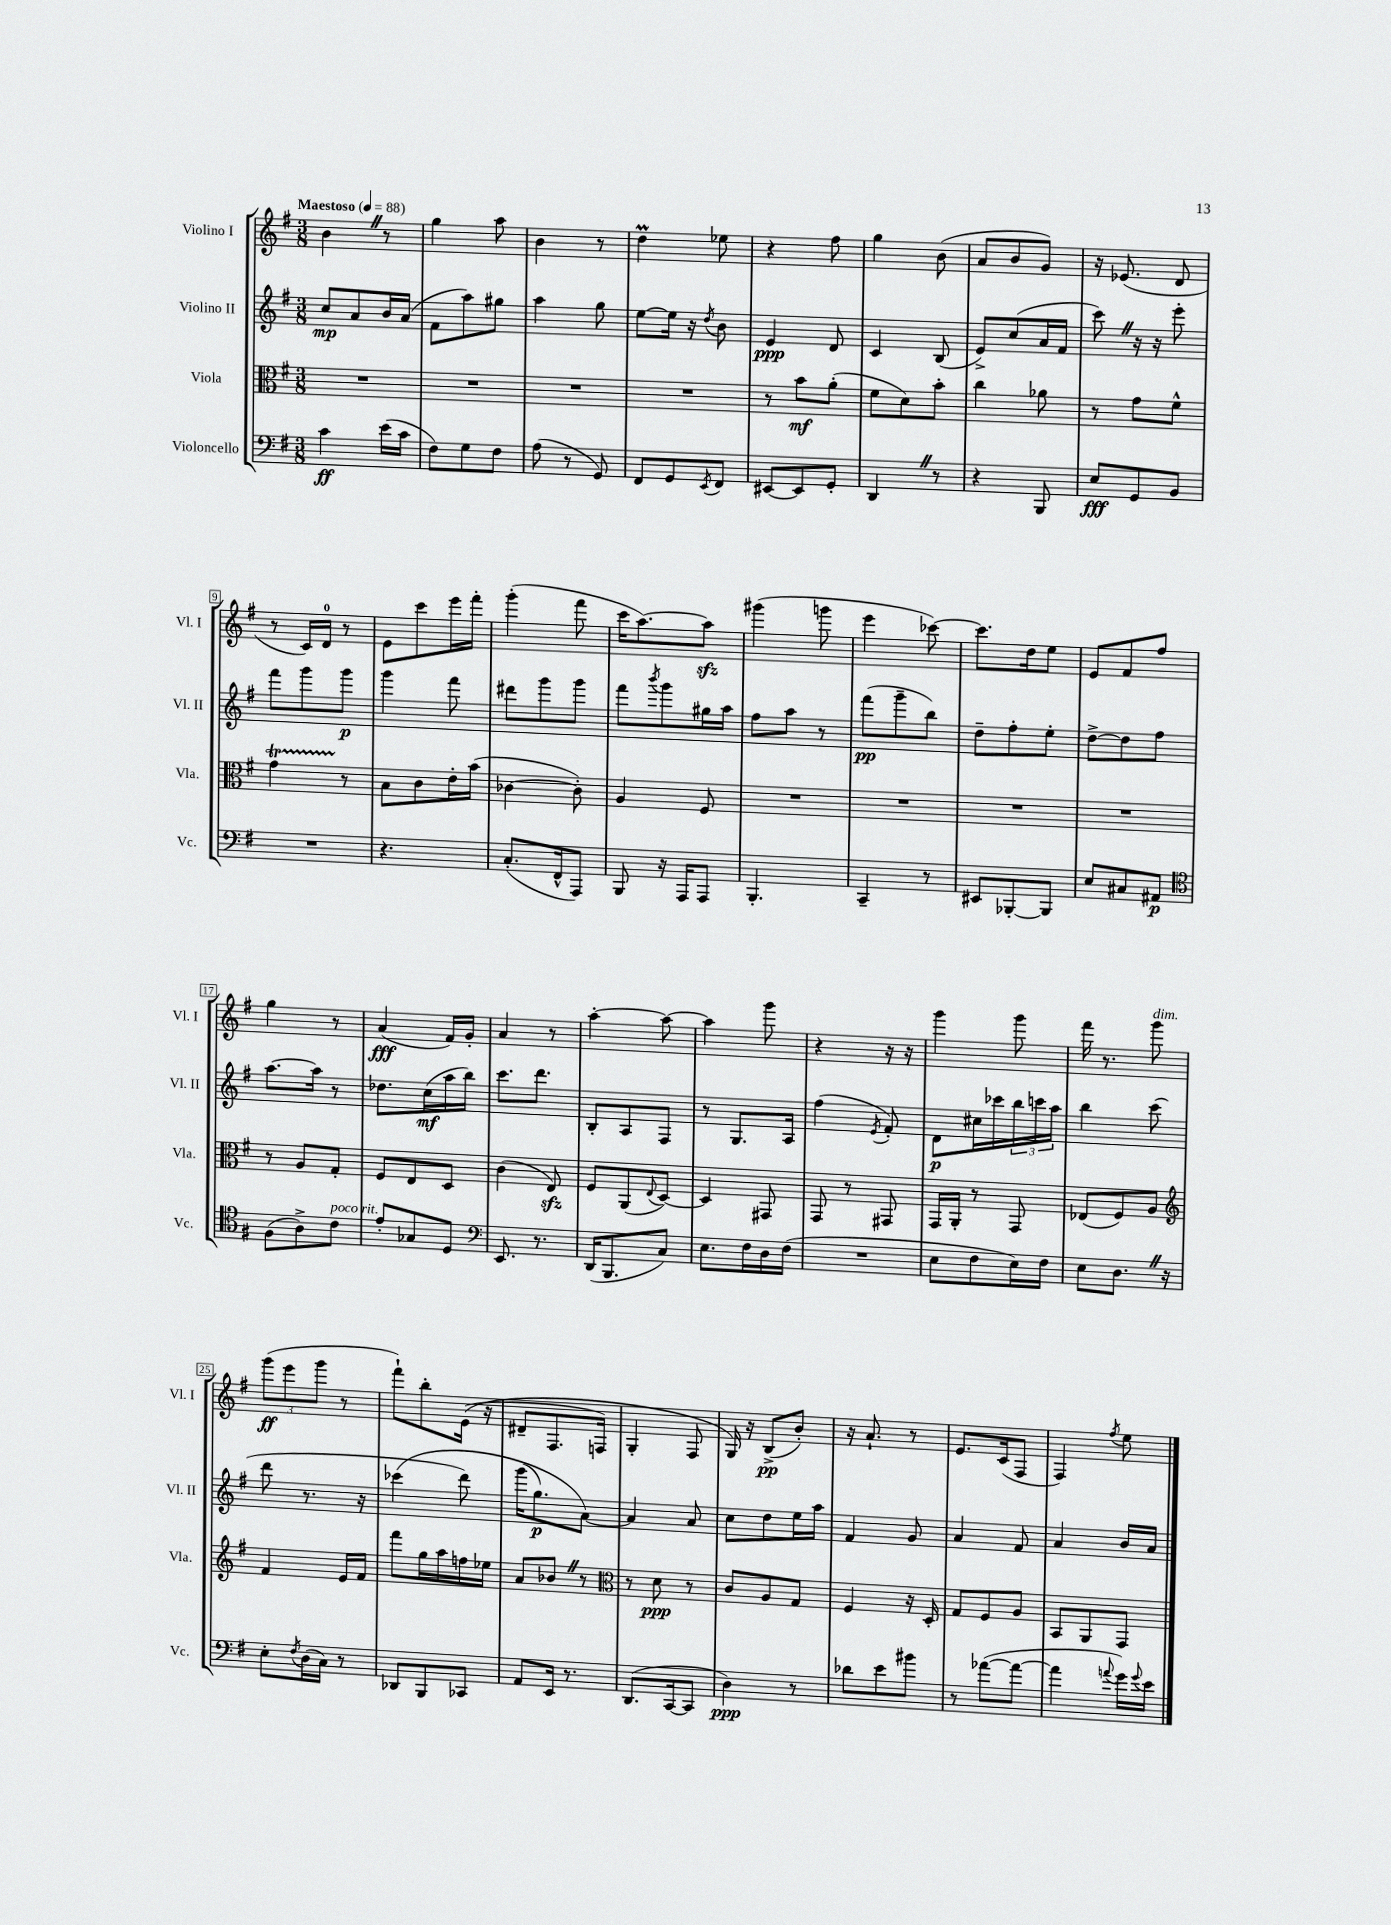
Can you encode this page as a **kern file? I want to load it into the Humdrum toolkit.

**kern	**kern	**kern	**kern
*staff4	*staff3	*staff2	*staff1
*clefF4	*clefC3	*clefG2	*clefG2
*k[f#]	*k[f#]	*k[f#]	*k[f#]
*M3/8	*M3/8	*M3/8	*M3/8
*MM88	*MM88	*MM88	*MM88
4c\	4.r	8cc/L	4b\
.	.	8a/	.
(16e\LL	.	16b/L	8r
16c\JJ	.	(16a/JJ	.
=	=	=	=
8F#\L)	4.r	8f#\L	4gg\
8G\	.	8aa\)	.
8F#\J	.	8gg#\J	8aa\
=	=	=	=
(8A\	4.r	4aa\	4b\
8r	.	.	.
8GG/)	.	8gg\	8r
=	=	=	=
8FF#/L	4.r	[8ee\L	4dd\
8GG/	.	16ee\]Jk	.
.	.	16r	.
8qEE/	.	8qdd/	.
8FF#/J	.	8b\	8ee-\
=	=	=	=
[8EE#/L	8r	4e/	4r
8EE#/]	8b\L	.	.
8GG'/J	(8a'\J	8d/	8ff#\
=	=	=	=
4DD/	8f#\L	4c/	4gg\
.	8d\)	.	.
8r	8b'\J	(8B/	(8b\
=	=	=	=
4r	4cc\	8e^/L)	8a/L
.	.	(8cc/	8b/
8BBB/	8a-\	16a/L	8g/J)
.	.	16f#/JJ	.
=	=	=	=
8E/L	8r	8ccc\)	16r
.	.	.	(8.e-/
8GG/	8g\L	16r	.
.	.	16r	.
8BB/J	8f#^^\J	8eee'\	8d/
=	=	=	=
4.r	4g\	8fff#\L	8r
.	.	8ggg\	16c/LL)
.	.	.	16d/JJ
.	8r	8ggg\J	8r
=	=	=	=
4.r	8B\L	4ggg\	8e\L
.	8c\	.	8ccc\
.	16e'\L	8fff#\	16eee\L
.	(16b\JJ	.	16fff#'\JJ
=	=	=	=
(8.C'/L	[4c-\	8ddd#\L	(4ggg'\
.	.	8ggg\	.
16FF#^^/k	.	.	.
8AAA/J)	8c-'\])	8ggg\J	8fff#\
=	=	=	=
8BBB/	4A/	8fff#\L	16ccc\LK
.	.	.	[8.aa\)
.	.	8qbbb/	.
16r	.	8ggg\	.
16AAA/LK	.	.	.
8AAA/J	8F#/	16gg#\L	8aa\]J
.	.	16aa\JJ	.
=	=	=	=
4.BBB'/	4.r	8ff#\L	(4ggg#\
.	.	8aa\J	.
.	.	8r	8ggg\
=	=	=	=
4CC~/	4.r	(8fff#\L	4eee\
.	.	8ggg~\	.
8r	.	8bb\J)	[8ccc-\)
=	=	=	=
8EE#/L	4.r	8dd~\L	8.ccc-\]L
[8BBB-'/	.	8ff#'\	.
.	.	.	16dd\k
8BBB-/]J	.	8ee'\J	8ee\J
=	=	=	=
8E/L	4.r	[8dd^\L	8e/L
8C#/	.	8dd\]	8f#/
8AA#/J	.	8ff#\J	8ff#/J
=	=	=	=
*clefC4	*	*	*
(8F#\L	8r	[8.aa\L	4gg\
8A^\)	8A/L	.	.
.	.	16aa\]Jk	.
8c\J	8G'/J	8r	8r
=	=	=	=
8e'/L	8F#/L	8.dd-\L	(4a/
8G-/	8E/	.	.
.	.	(16cc\L	.
8D/J	8D/J	16aa\	16f#/LL)
.	.	16bb\JJ)	16g'/JJ
=	=	=	=
*clefF4	*	*	*
8.EE/	(4c\	8.ccc\L	4a/
8.r	.	8.ddd\J	.
.	8E/)	.	8r
=	=	=	=
(16DD/LK	8F#/L	8B'/L	[4aa'\
8.BBB/	.	.	.
.	(8AA/	8A/	.
.	8qqE/	.	.
8C/J)	[8D/J)	8F#/J	8aa\_
=	=	=	=
8.E\L	4D/]	8r	4aa\]
.	.	8.G/L	.
16F#\L	.	.	.
16D\	8GG#/	.	8ggg\
(16F#\JJ	.	16A/Jk	.
=	=	=	=
4.r	8GG/	(4ff#\	4r
.	8r	.	.
.	.	8qe/	.
.	8GG#/	8f#'/)	16r
.	.	.	16r
=	=	=	=
8E\L	16GG/LL	8d\L	4ggg\
.	16AA'/JJ	.	.
8F#\	8r	16cc#\L	.
.	.	16ccc-\	.
16E\L)	8GG/	24bb\	8ggg\
.	.	24ccc\	.
16F#\JJ	.	.	.
.	.	24aa\JJ	.
=	=	=	=
8E\L	(8E-/L	4bb\	16fff#\
.	.	.	8.r
8.D\J	8F#/)	.	.
.	8A/J	(8ccc\	8ggg\
16r	.	.	.
=	=	=	=
*	*clefG2	*	*
8E'\L	4f#/	8ddd\	(12ggg\L
.	.	.	12eee\
8qF#/	.	.	.
(16D\L	.	8.r	.
.	.	.	12ggg\J
16C\JJ)	.	.	.
8r	16e/LL	.	8r
.	16f#/JJ	16r	.
=	=	=	=
8DD-/L	8fff#\L	&(4ccc-\	8fff#`\L)
8BBB/	16gg\L	.	8bb'\
.	16aa\	.	.
8CC-/J	16ff\	8ddd\)	&((16e\Jk
.	16ee-\JJ	.	16r
=	=	=	=
8AA/L	8a/L	(16ggg\LK	8d#~/L
.	.	8.gg\)	.
16EE/Jk	8b-/J	.	8.F#/
8.r	.	.	.
.	8r	[8a\J&)	.
.	.	.	16F/Jk)
=	=	=	=
*	*clefC3	*	*
(8.DD/L	8r	4a/]	4G'/
.	8d\	.	.
[16CC/k	.	.	.
8CC/]J	8r	8a/	8F#/
=	=	=	=
4D\)	8c/L	8cc\L	16G/&)
.	.	.	16r
.	8A/	8dd\	(8B^/L
8r	8G/J	16ee\L	8b'/J)
.	.	16aa\JJ	.
=	=	=	=
8d-\L	4F#/	4f#/	16r
.	.	.	8.a`/
8e\	.	.	.
8b#\J	16r	8g/	8r
.	16D'/	.	.
=	=	=	=
8r	8G/L	4a/	8.e/L
([8a-\L	8F#/	.	.
.	.	.	(16c/k
8a-\_J	8A/J	8f#/	8F#/J
=	=	=	=
4a-\]	8BB/L	4a/	4F#/)
.	8AA/	.	.
8qqa/	.	.	8qff#/
16g\LL)	8GG/J	16b/LL	8ee\
8qqg/	.	.	.
16e\JJ	.	16a/JJ	.
==	==	==	==
*-	*-	*-	*-
